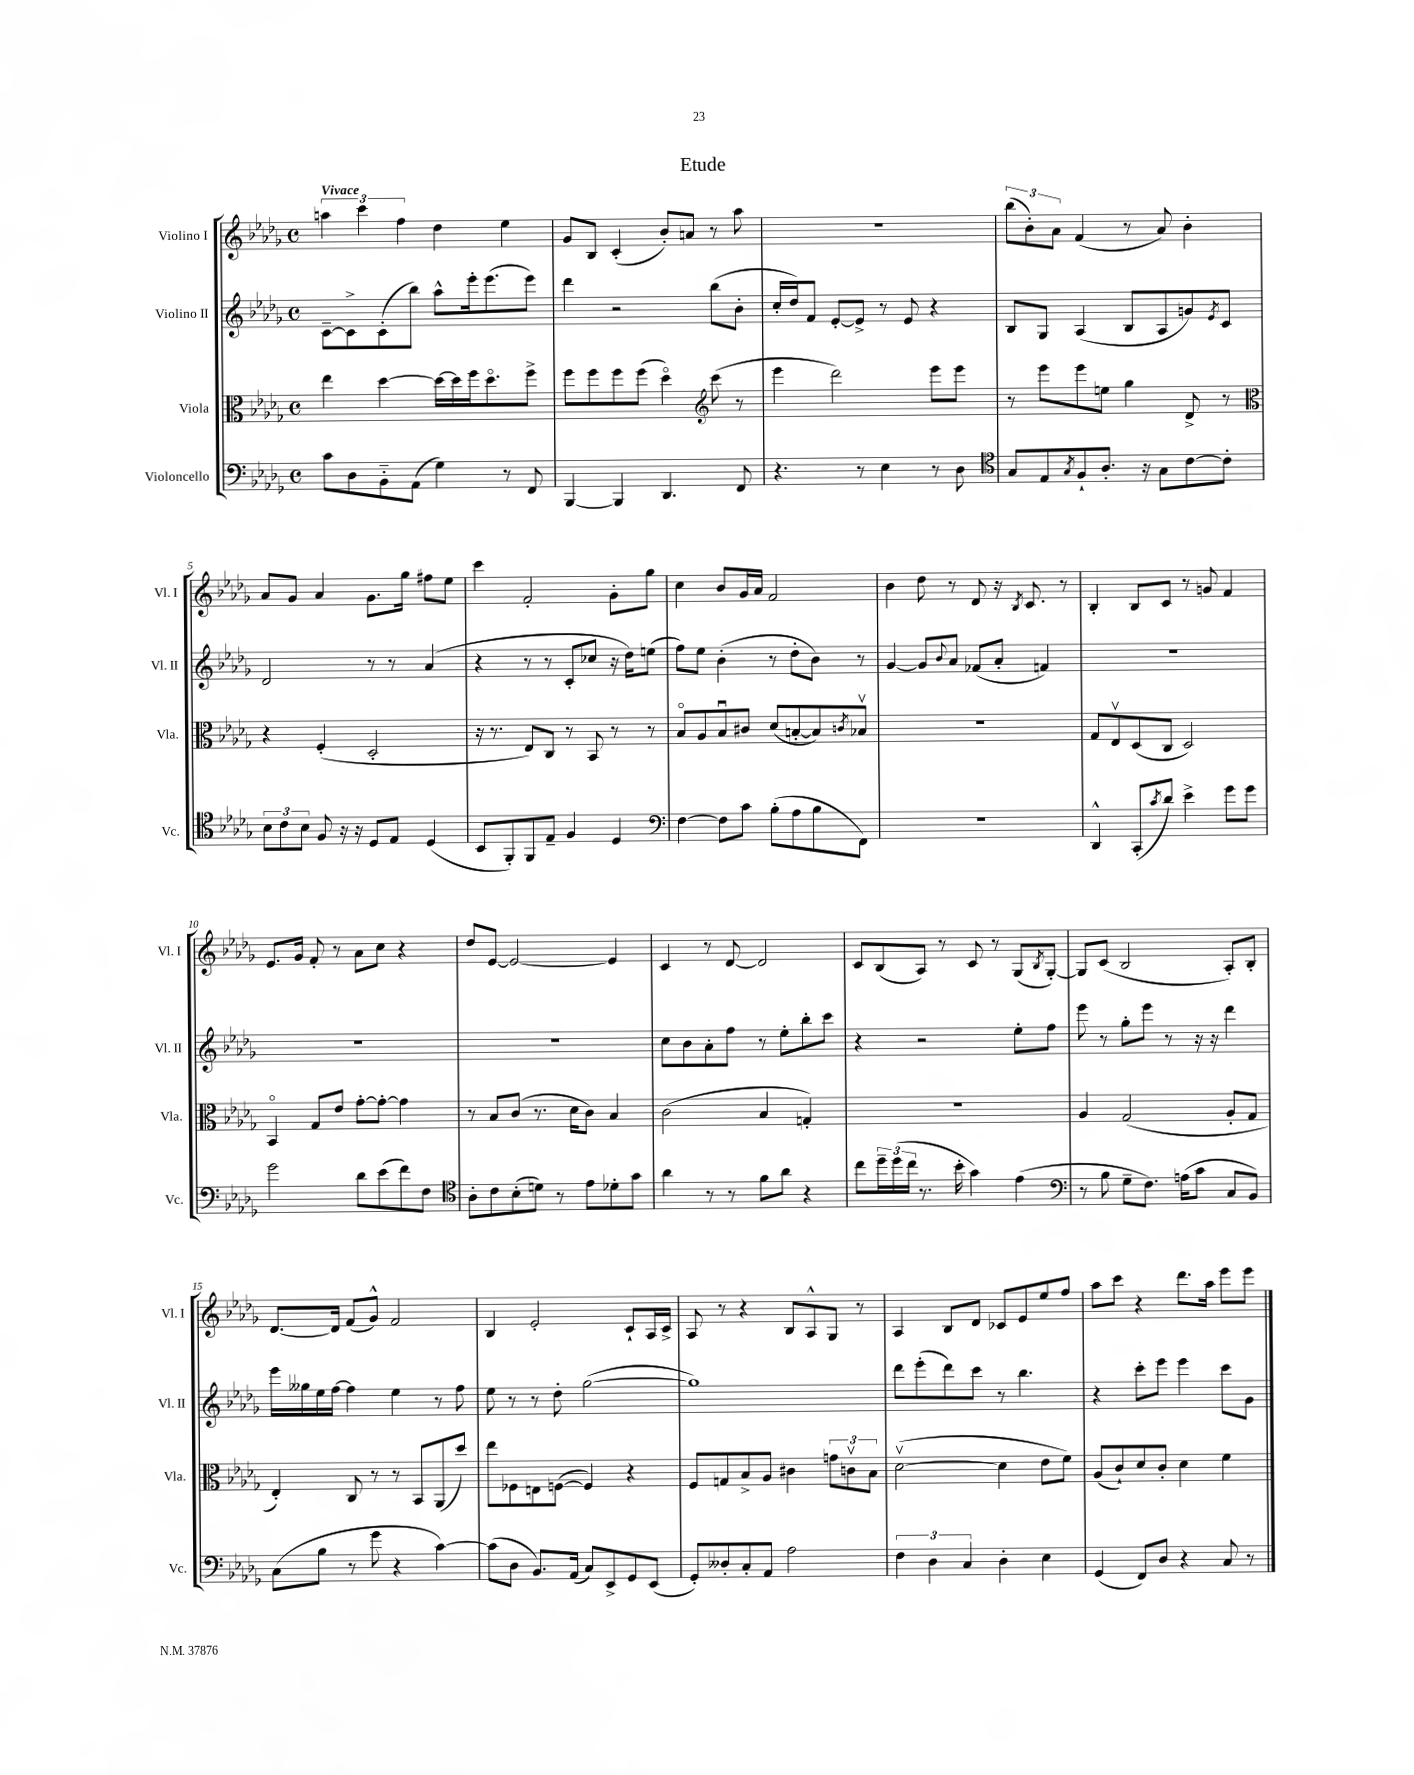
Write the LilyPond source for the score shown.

\header { title = "Etude" }
<<
\new StaffGroup <<
\new Staff = "s0" \with { instrumentName = "Violino I" shortInstrumentName = "Vl. I" } {
    \clef treble \key des \major \defaultTimeSignature \time 4/4 \tempo "Vivace"
    \tuplet 3/2 { a''4 c'''4 f''4 } des''4 ees''4 |
    ges'8 bes8 c'4-.( bes'8-.) a'8 r8 aes''8 |
    R1 |
    \tuplet 3/2 { bes''8( bes'8-.) aes'8 } f'4( r8 aes'8) bes'4-. |
    aes'8 ges'8 aes'4 ges'8. ges''16 fis''8 ees''8 |
    c'''4 f'2-. ges'8-. ges''8 |
    c''4 bes'8 ges'16 aes'16 f'2 |
    bes'4 des''8 r8 des'8 r16 \acciaccatura { bes8 } c'8. r8 |
    bes4-. bes8 c'8 r8 g'8 f'4 |
    ees'8. ges'16 f'8-. r8 aes'8 c''8 r4 |
    des''8 ees'8~ ees'2~ ees'4 |
    c'4 r8 des'8~ des'2 |
    c'8 bes8( aes8) r8 c'8 r8 ges8( \acciaccatura { bes8 } ges8~-.) |
    ges8 c'8( bes2 aes8-.) bes8-. |
    des'8.~ des'16 f'8( ges'8-^) f'2 |
    bes4 ees'2-. c'8-! aes16 c'16-> |
    aes8 r8 r4 bes8 aes8-^ ges8 r8 |
    aes4 bes8 des'8 ces'8 ees'8 ees''8 f''8 |
    aes''8 c'''8 r4 des'''8. aes''16 ees'''8 ees'''8 \bar "|." |
}
\new Staff = "s1" \with { instrumentName = "Violino II" shortInstrumentName = "Vl. II" } {
    \clef treble \key des \major \defaultTimeSignature \time 4/4
    c'8~-- c'8-> c'8-.( bes''8) aes''8-^ ees'''16-. ees'''8.( ees'''8) |
    des'''4 r2 bes''8( bes'8-. |
    c''16-. des''16) f'8 ees'8~-. ees'8-> r8 ees'8 r4 |
    bes8 ges8 aes4( bes8 aes8 g'8) \acciaccatura { ees'8 } c'8 |
    des'2 r8 r8 aes'4( |
    r4 r8 r8 c'8-. ces''8 r16 des''16) e''8( |
    f''8) ees''8 bes'4-.( r8 des''8-. bes'8) r8 |
    ges'4~ ges'8 \appoggiatura { bes'8 } aes'8 fes'8( aes'8-. f'4) |
    R1 |
    R1 |
    R1 |
    c''8 bes'8 aes'8-. f''8 r8 ees''8-. bes''8-. c'''8 |
    r4 r2 ees''8-. f''8 |
    ees'''8 r8 ges''8-. ees'''8 r8 r16 r16 des'''4 |
    ees'''16 geses''16 ees''16 f''16~ f''4 ees''4 r8 f''8 |
    ees''8 r8 r8 des''8-. ges''2~( |
    ges''1) |
    des'''8 ees'''8-.( des'''8) c'''8 r8 bes''4. |
    r4 c'''8-. ees'''8 ees'''4 c'''8 ges'8 \bar "|." |
}
\new Staff = "s2" \with { instrumentName = "Viola" shortInstrumentName = "Vla." } {
    \clef alto \key des \major \defaultTimeSignature \time 4/4
    ees''4 des''4~ des''16~ des''16 f''16 des''8.\flageolet f''8-> |
    f''8 f''8 f''8 f''8( des''4\flageolet) \clef treble c'''8( r8 |
    ees'''4 des'''2) ees'''8 ees'''8 |
    r8 ees'''8 ees'''8 e''8 ges''4 des'8-> r8 |
    \clef alto r4 f4-.( des2-. |
    r16 r8. ees8) c8 r8 bes,8 r8 r8 |
    bes8\flageolet aes8 bes8\downbow cis'8 des'8( b8~-. b8) \acciaccatura { c'8 } bes8\upbow |
    R1 |
    ges8 ees8\upbow des8( c8 des2) |
    bes,4\flageolet ges8 ees'8 ges'8~-. ges'8~-. ges'4 |
    r8 bes8 c'8( r8. des'16 c'8) bes4 |
    c'2( bes4 g4-.) |
    R1 |
    aes4 ges2( aes8-. ges8 |
    ees4-.) c8 r8 r8 bes,8 aes,8( des''8) |
    ees''8 fes8 e8 f8~( f4) r4 |
    f8 g8 bes8-> aes8 cis'4 \tuplet 3/2 { g'8 c'8\upbow bes8 } |
    des'2~\upbow( des'4 ees'8 f'8) |
    aes8( c'8-!) des'8 c'8-. des'4 f'4 \bar "|." |
}
\new Staff = "s3" \with { instrumentName = "Violoncello" shortInstrumentName = "Vc." } {
    \clef bass \key des \major \defaultTimeSignature \time 4/4
    c'8 des8 bes,8-_ aes,8( ges4) r8 f,8 |
    bes,,4~ bes,,4 des,4. f,8 |
    r4. r8 ees4 r8 des8 |
    \clef tenor ges8 ees8 \acciaccatura { ges8 } f8-! aes8.-. r16 ges8 c'8~ c'8-. |
    \tuplet 3/2 { bes8 c'8 bes8 } f8 r16 r16 des8 ees8 des4( |
    bes,8 f,8-.) f,8 ees8-- f4 des4 |
    \clef bass f4~ f8 c'8 bes8-.( aes8 bes8 f,8) |
    r1 |
    des,4-^ c,8-.( \acciaccatura { c'8 } des'8) ees'4-> ges'8 ges'8 |
    ges'2 des'8 ees'8( f'8) f8 |
    \clef tenor aes8-. c'8 bes8-.( d'8) r8 ees'8 des'8-. ges'8 |
    aes'4 r8 r8 f'8 aes'8 r4 |
    c''8 \tuplet 3/2 { des''16-- des''16( c''16 } r8. bes'16-. ges'4) ees'4( |
    \clef bass r8 bes8 ges8-- f8.) a16( c'8 c8 bes,8) |
    c8( bes8 r8 ges'8 r4 c'4~) |
    c'8( des8 bes,8.) aes,16( c8) ees,8-> ges,8 ees,8( |
    ges,8-.) deses8-. c8-. aes,8 aes2 |
    \tuplet 3/2 { f4 des4 c4 } des4-. ees4 |
    ges,4( f,8) des8 r4 c8 r8 \bar "|." |
}
>>
>>
